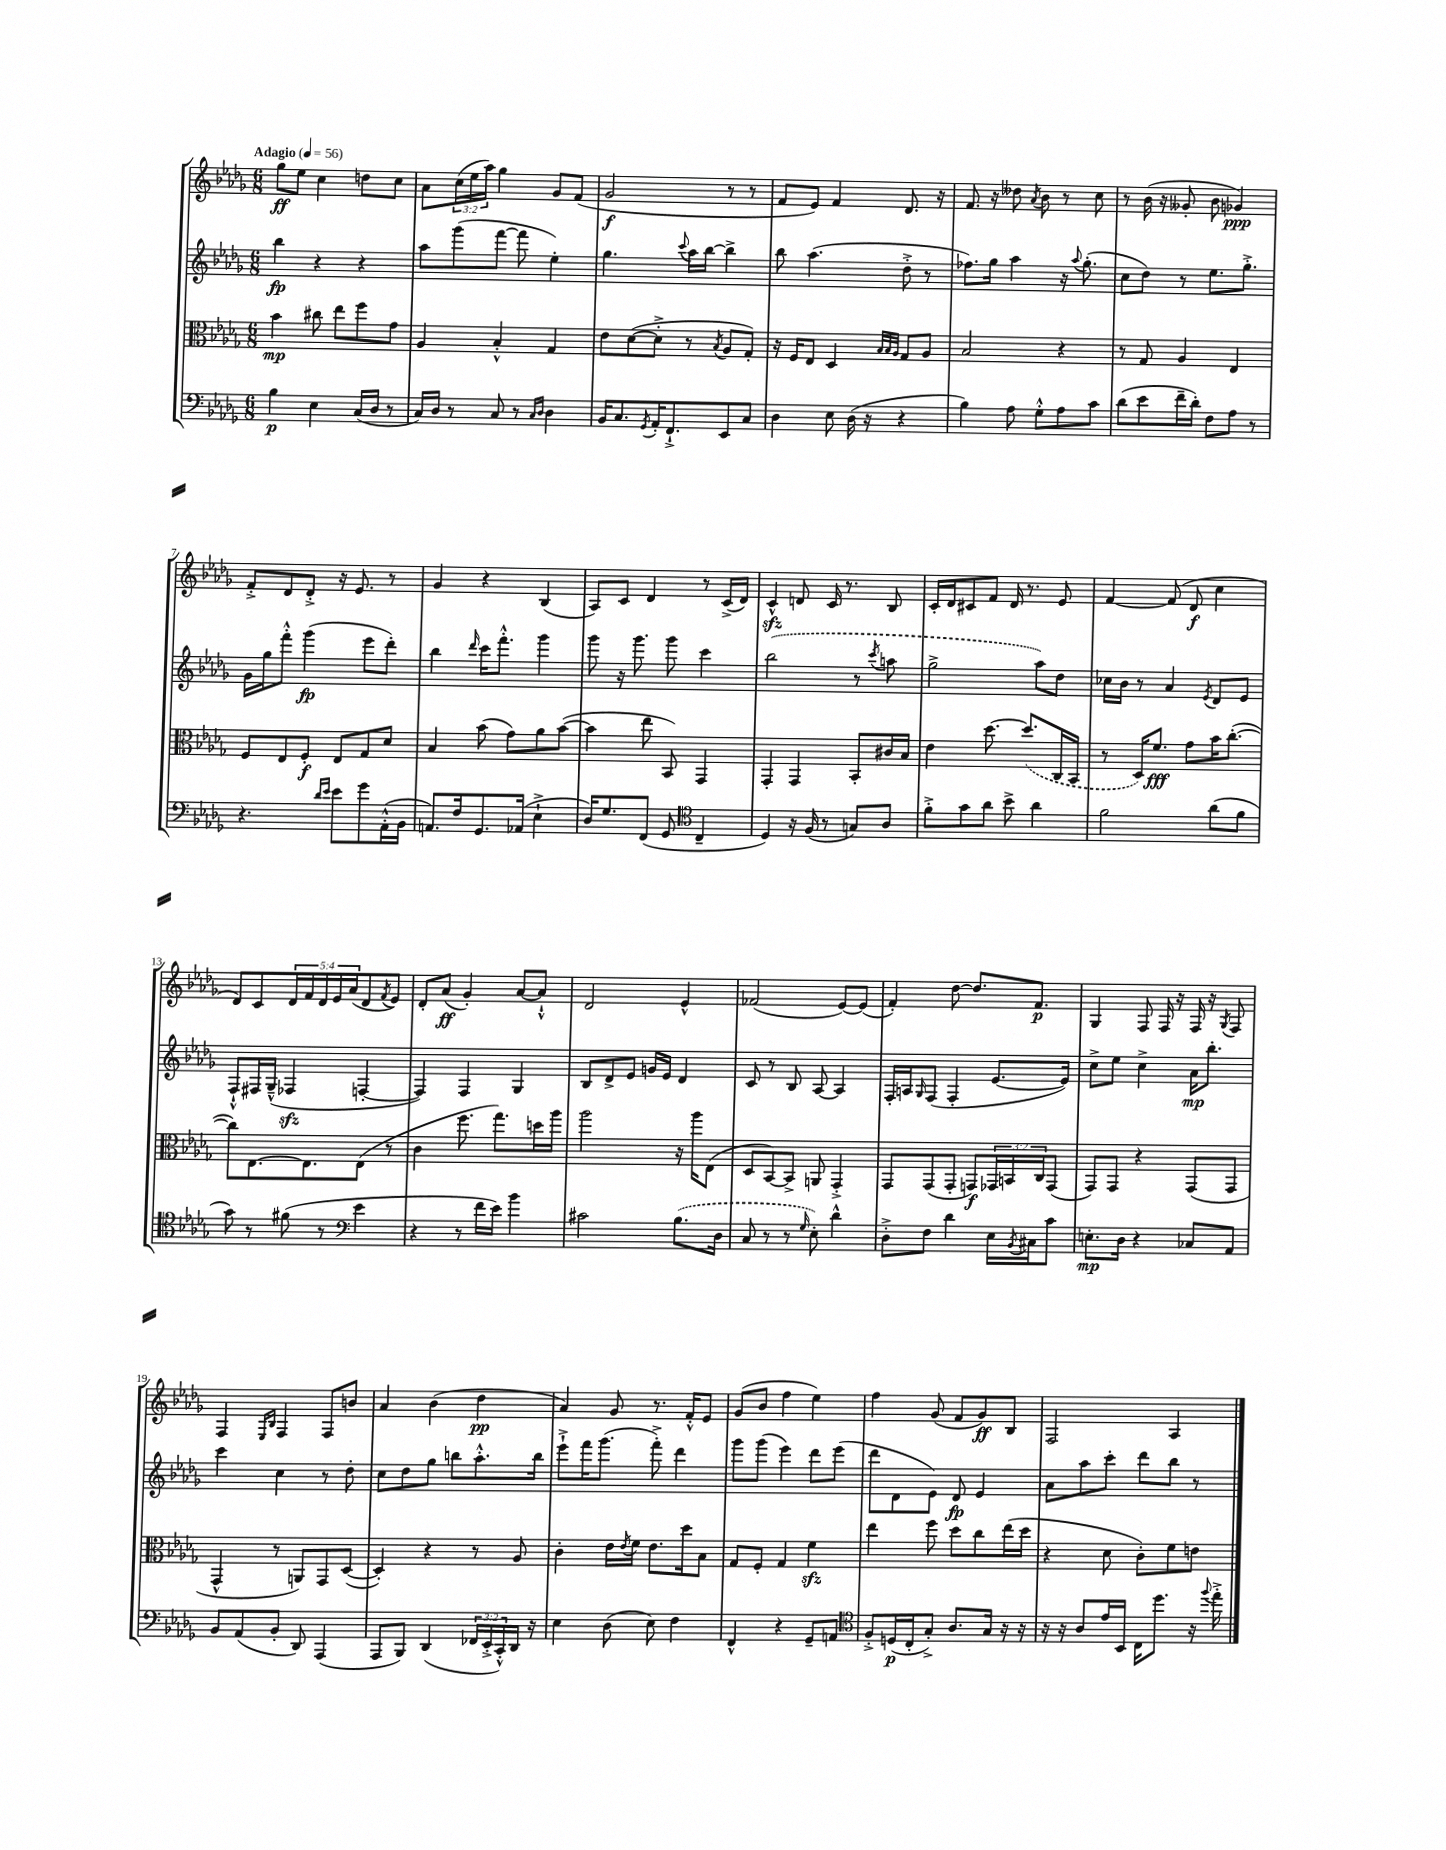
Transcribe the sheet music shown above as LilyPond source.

<<
\new StaffGroup <<
\new Staff = "s0" {
    \clef treble \key des \major \numericTimeSignature \time 6/8 \override Staff.TupletNumber.text = #tuplet-number::calc-fraction-text \tempo "Adagio" 4 = 56
    ges''8\ff ees''8 c''4 d''8 c''8 |
    aes'8 \tuplet 3/2 { c''16( ees''16 aes''16) } ges''4 ges'8 f'8( |
    ges'2\f r8 r8 |
    f'8 ees'8) f'4 des'8. r16 |
    f'8. r16 deses''8 \acciaccatura { aes'8 } bes'8 r8 c''8 |
    r8 bes'16( r16 geses'8-. bes'8 ges'4\ppp) |
    f'8-.-> des'8 des'8-.-> r16 ees'8. r8 |
    ges'4 r4 bes4( |
    aes8) c'8 des'4 r8 c'16->( des'16) |
    c'4-^\sfz d'8 c'16 r8. bes8 |
    c'16-. des'16 cis'8 f'8 des'16 r8. ees'8 |
    f'4~ f'8( des'8\f c''4 |
    des'8) c'8 \tuplet 5/4 { des'16 f'16 des'16 ees'16 aes'16( } des'8 \acciaccatura { f'8 } ees'8) |
    des'8-. aes'8\ff( ges'4-.) aes'8~ aes'8-!-^ |
    des'2 ees'4-^ |
    fes'2( ees'8~) ees'8( |
    f'4-.) des''8~ des''8. f'8.\p |
    ges4 f8 f16 r16 f16 r16 \acciaccatura { ges8 } f8 |
    f4 \grace { ees16 bes16 } f4 f8 b'8 |
    aes'4 bes'4( des''4\pp |
    aes'4) ges'8 r8. f'16-.-^ ees'8 |
    ges'8( bes'8 f''4 ees''4) |
    f''4 ges'8( f'8 ges'8\ff) bes8 |
    f2 aes4 \bar "|." |
}
\new Staff = "s1" {
    \clef treble \key des \major \numericTimeSignature \time 6/8
    bes''4\fp r4 r4 |
    aes''8 ges'''8( f'''8~ f'''8 ees''4-.) |
    ges''4. \appoggiatura { c'''8 } aes''16 bes''16~ bes''4-> |
    bes''8 aes''4.( des''8-.-> r8 |
    fes''8.) ges''16 aes''4 r16 \appoggiatura { aes''8 } ges''8.-.( |
    c''8 des''8) r8 ees''8. ges''8.-.-> |
    ges'16 ges''16 f'''8-.-^ ges'''4\fp( ees'''8 des'''8-.) |
    bes''4 \grace { des'''16 } c'''16 f'''8.-.-^ ges'''4 |
    ges'''8 r16 ges'''8. ges'''8 c'''4 |
    \once \slurDashed bes''2( r8 \acciaccatura { c'''8 } a''8 |
    ges''2-> aes''8) des''8 |
    ces''16 bes'16 r8 aes'4 \acciaccatura { ees'8 } des'8 ees'8 |
    f8-!-^ fis16 ges16---^( fes4\sfz f4~-. |
    f4) f4 ges4 |
    bes8 des'8-> ees'8 g'16 ees'16 des'4 |
    c'8 r8 bes8 aes8~ aes4 |
    f16-. a16 \grace { ges16 } f8( f4-. ees'8.~ ees'16) |
    c''8-> ees''8 c''4-> aes'16\mp bes''8.-. |
    c'''4 c''4 r8 des''8-. |
    c''8 des''8 ges''8 b''8 aes''8.-.-^ b''16 |
    ees'''8-!-> f'''16 ges'''8.( f'''8-.->) des'''4 |
    ges'''8 ges'''8( ees'''4) des'''8 ees'''8( |
    des'''8 des'8 ees'8) des'8\fp ees'4 |
    aes'8 aes''8 c'''8-. des'''8 bes''8 r8 \bar "|." |
}
\new Staff = "s2" {
    \clef alto \key des \major \numericTimeSignature \time 6/8 \override Staff.TupletNumber.text = #tuplet-number::calc-fraction-text
    bes'4\mp cis''8 ees''8 f''8 ges'8 |
    aes4 bes4-.-^ ges4 |
    ees'8 des'8~( des'8-.-> r8 \acciaccatura { bes8 } aes8 ges8-.) |
    r16 f16 ees8 des4 \grace { bes32 bes32 aes32 } ges8 aes8 |
    bes2 r4 |
    r8 ges8 aes4 ees4 |
    f8 ees8 f8-.\f ees8 ges8 des'8 |
    bes4 bes'8( ges'8) aes'8 bes'8~( |
    bes'4 ees''8 bes,8) ges,4 |
    ges,4-. ges,4 bes,8-. cis'16 bes16 |
    ees'4 des''8.~ \once \slurDashed des''8.( c16 bes,16 |
    r8 des16) f'8.\fff ges'8 bes'16 c''8.~-.( |
    c''8) ees8.~ ees8. ees8( r8 |
    c'4 f''8. ges''8.) d''16 aes''16 |
    aes''2 r16 aes''16 ees8( |
    des8 bes,8~) bes,8-> a,8 ges,4-.-> |
    ges,8 ges,8( ges,8-. g,8\f) \tuplet 3/2 { ges,16 b,16 c16 } ges,8( |
    ges,8) ges,8 r4 ges,8( ges,8 |
    ges,4-^ r8 a,8) ges,8 des8~( |
    des4-.) r4 r8 aes8 |
    c'4-. ees'16 \acciaccatura { ees'8 } f'16 ees'8. des''16 bes8 |
    ges8 f8-. ges4 f'4\sfz |
    ees''4 f''8 des''8 c''8 ees''16( des''16 |
    r4 des'8 c'8-.) f'8 e'8 \bar "|." |
}
\new Staff = "s3" {
    \clef bass \key des \major \numericTimeSignature \time 6/8 \override Staff.TupletNumber.text = #tuplet-number::calc-fraction-text
    bes4\p ees4 c16( des16 r8 |
    c16) des16 r8 c8 r8 \grace { c16 des16 } des4 |
    bes,16 c8. \acciaccatura { ges,8 } aes,16-. f,8.-!-> ees,8 c8 |
    des4 ees8 des16( r16 r4 |
    bes4) aes8 ges8-.-^ aes8 c'8 |
    des'8( ees'8 f'16-- des'16-.) f8 aes8 r8 |
    r4. \grace { des'16 ees'16 } ees'8 ges'8 aes,16-.-^( bes,16 |
    a,8.) f16 ges,8. aes,16( ees4-!-> |
    des16) ges8. f,8( ges,8 \clef tenor c4-- |
    des4) r16 f16( r8 g8) aes8 |
    f'8-.-> ges'8 aes'8 bes'8-> aes'4 |
    f'2 aes'8( f'8 |
    ges'8) r8 fis'8( r8 \clef bass ees'4 |
    r4 r8 f'16 ees'16) bes'4 |
    cis'2 \once \slurDashed bes8.( des16 |
    c8 r8 r8 \grace { ges16 } ees8-.) des'4-^ |
    des8-.-> f8 des'4 ees16 \acciaccatura { bes,8 } cis16 c'8 |
    e8.-.\mp des16 r4 ces8 aes,8 |
    bes,8 aes,8( bes,8-. des,8) aes,,4( |
    aes,,8 bes,,8) des,4( \tuplet 3/2 { fes,16 ees,16-.-> c,16-.-^) } des,16 r16 |
    ees4 des8( ees8) f4 |
    f,4-^ r4 ges,8-- a,8 |
    \clef tenor f8-.-> d16\p( c16-. ges8-.->) aes8. ges16 r16 r16 |
    r16 r16 aes8 ees'16 bes,16 c16 des''8. r16 \appoggiatura { f''8 } ees''16-.-> \bar "|." |
}
>>
>>
